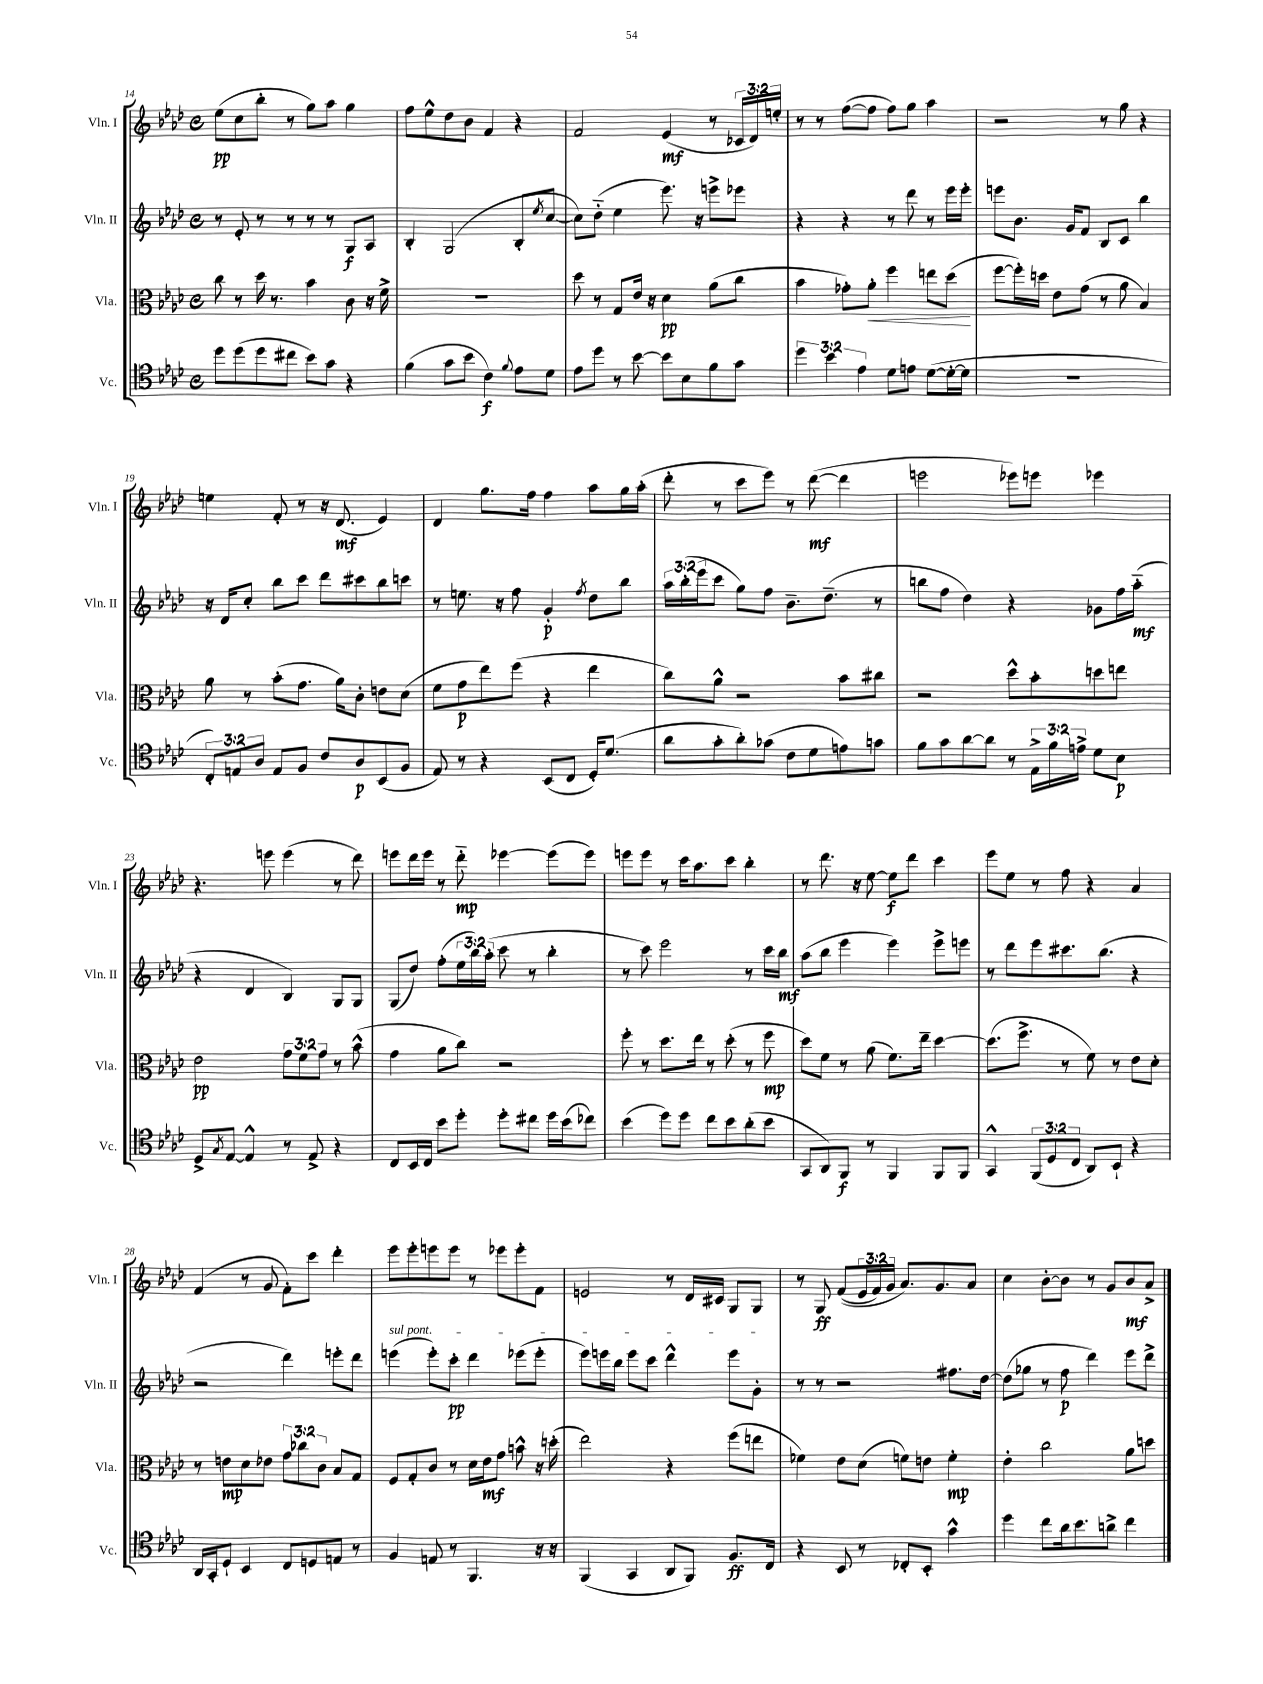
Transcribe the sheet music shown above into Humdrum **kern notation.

**kern	**dynam	**kern	**dynam	**kern	**dynam	**kern	**dynam
*part4	*part4	*part3	*part3	*part2	*part2	*part1	*part1
*staff4	*staff4	*staff3	*staff3	*staff2	*staff2	*staff1	*staff1
*I"Vc.	*	*I"Vla.	*	*I"Vln. II	*	*I"Vln. I	*
*I'Vc.	*	*I'Vla.	*	*I'Vln. II	*	*I'Vln. I	*
*clefC4	*	*clefC3	*	*clefG2	*	*clefG2	*
*k[b-e-a-d-]	*	*k[b-e-a-d-]	*	*k[b-e-a-d-]	*	*k[b-e-a-d-]	*
*M4/4	*	*M4/4	*	*M4/4	*	*M4/4	*
*met(c)	*	*met(c)	*	*met(c)	*	*met(c)	*
=14	=14	=14	=14	=14	=14	=14	=14
8dd-\L	.	8cc\	.	8r	.	(8ee-\L	pp
(8dd-\	.	8r	.	8e-'/	.	8cc\	.
8dd-\	.	16dd-\	.	8r	.	8bb-'\J	.
.	.	8.r	.	.	.	.	.
8cc#X\J	.	.	.	8r	.	8r	.
8b-\L)	.	4b-\	.	8r	.	8gg\L)	.
8g\J	.	.	.	8r	.	8aa-\J	.
4r	.	8c\	.	8G/L	f	4gg\	.
.	.	16r	.	8A-/J	.	.	.
.	.	16f^\	.	.	.	.	.
=15	=15	=15	=15	=15	=15	=15	=15
(4f\	.	1r	.	4B-'/	.	8ff\L	.
.	.	.	.	.	.	8ee-^^\	.
8g\L	.	.	.	(2G/	.	8dd-\	.
8b-\J	.	.	.	.	.	8b-\J	.
4c\)	f	.	.	.	.	4f/	.
8qqf/	.	.	.	.	.	.	.
8e-\L	.	.	.	8B-'/L	.	4r	.
.	.	.	.	8qee-/	.	.	.
8d-\J	.	.	.	[8cc/J	.	.	.
=16	=16	=16	=16	=16	=16	=16	=16
8e-\L	.	8dd-\	.	8cc\L])	.	2f/	.
8dd-\J	.	8r	.	(8dd-\J	.	.	.
8r	.	8G/L	.	4ee-\	.	.	.
[8b-\	.	16e-/Jk	.	.	.	.	.
.	.	16r	.	.	.	.	.
8b-\L]	.	4d-\	pp	8.eee-\)	.	(4e-/	mf
8B-\	.	.	.	.	.	.	.
.	.	.	.	16r	.	.	.
8f\	.	(8a-\L	.	8eeen^\L	.	8r	.
8g\J	.	8cc\J	.	8eee-X\J	.	24c-X/LL	.
.	.	.	.	.	.	24d-/)	.
.	.	.	.	.	.	24een'/JJ	.
=17	=17	=17	=17	=17	=17	=17	=17
6dd-\	.	4b-\	.	4r	.	8r	.
.	.	.	.	.	.	8r	.
6b-\	.	.	.	.	.	.	.
.	.	8g-X'\L)	.	4r	.	([8ff\L	.
6e-\	.	.	.	.	.	.	.
!	!	!	!LO:HP:b	!	!	!	!
.	.	8a-'\J	<	.	.	8ff\J]	.
8d-\L	.	4ff\	.	8r	.	8ff\L)	.
8en\J	.	.	.	8ddd-\	.	8gg\J	.
([8d-\L	.	8een\L	.	8r	.	4aa-\	.
16d-'\L_	.	(8dd-\J	.	16eee-\LL	.	.	.
16d-\JJ]	.	.	.	16eee-'\JJ	.	.	.
.	.	.	[	.	.	.	.
=18	=18	=18	=18	=18	=18	=18	=18
1r	.	[8ff\L	.	8eeen\L	.	2r	.
.	.	16ff'\L])	.	8.b-\J	.	.	.
.	.	16ddn\JJ	.	.	.	.	.
.	.	8e-\L	.	.	.	.	.
.	.	.	.	16g/KL	.	.	.
.	.	(8g\J	.	8f/J	.	.	.
.	.	8r	.	8B-/L	.	8r	.
.	.	8a-\	.	8c/J	.	8gg\	.
.	.	4B-/)	.	4bb-\	.	4r	.
!!LO:LB:g=z
=19	=19	=19	=19	=19	=19	=19	=19
12C'/L)	.	8a-\	.	16r	.	4een\	.
.	.	.	.	16d-/KL	.	.	.
12En/	.	.	.	.	.	.	.
.	.	8r	.	8cc'/J	.	.	.
12A-/J	.	.	.	.	.	.	.
8E/L	.	(8b-'\L	.	8bb-\L	.	8f'/	.
8F/J	.	8.g\J	.	8ccc\J	.	8r	.
8c/L	.	.	.	8ddd-\L	.	16r	.
.	.	16a-\KL)	.	.	.	(8.d-/	mf
8A-/	p	8c'\J	.	8ccc#X\	.	.	.
(8BB-/	.	8en\L	.	8bb-\	.	4e-/)	.
8F/J	.	(8d-\J	.	8cccn\J	.	.	.
=20	=20	=20	=20	=20	=20	=20	=20
8E-/)	.	8f\L	.	8r	.	4d-/	.
8r	.	8g\	p	8.een\	.	.	.
4r	.	8ee-\)	.	.	.	8.gg\L	.
.	.	.	.	16r	.	.	.
.	.	(8ff\J	.	8ff\	.	.	.
.	.	.	.	.	.	16ff\Jk	.
(8BB-/L	.	4r	.	4g'/	p	4ff\	.
8C/J	.	.	.	.	.	.	.
.	.	.	.	8qff/	.	.	.
16D-'/KL)	.	4ee-\	.	8dd-\L	.	8aa-\L	.
(8.d-/J	.	.	.	.	.	.	.
.	.	.	.	8bb-\J	.	16gg\L	.
.	.	.	.	.	.	(16aa-'\JJ	.
=21	=21	=21	=21	=21	=21	=21	=21
8a-\L	.	8cc\L)	.	24aa-\LL	.	8ddd-'\	.
.	.	.	.	(24bb-'\	.	.	.
.	.	.	.	24eee-\J	.	.	.
8g'\	.	8a-^^\J	.	8ccc\J	.	8r	.
8a-'\)	.	2r	.	8gg\L)	.	8ccc\L	.
(8g-X\J	.	.	.	8ff\J	.	8eee-\J)	.
8c\L	.	.	.	8.b-~\L	.	8r	.
8d-\	.	.	.	.	.	([8ddd-\	mf
.	.	.	.	(8.dd-~\J	.	.	.
8en\)	.	8b-\L	.	.	.	4ddd-\]	.
8gn\J	.	8cc#X\J	.	8r	.	.	.
=22	=22	=22	=22	=22	=22	=22	=22
8f\L	.	2r	.	8bbn\L	.	2eeen\	.
8g\	.	.	.	8ff\J	.	.	.
[8a-\	.	.	.	4dd-\)	.	.	.
8a-\J]	.	.	.	.	.	.	.
8r	.	8dd-^^\L	.	4r	.	8eee-X\L)	.
24E-^\LL	.	8b-'\	.	.	.	8eeen\J	.
24f\	.	.	.	.	.	.	.
24en^\JJ	.	.	.	.	.	.	.
8d-\L	.	8ddn\	.	8g-X\L	.	4eee-X\	.
8B-\J	p	8een\J	.	16ff\L	.	.	.
.	.	.	.	(16aa-\JJ	mf	.	.
!!LO:LB:g=z
=23	=23	=23	=23	=23	=23	=23	=23
8D-^/L	.	2e-\	pp	4r	.	4.r	.
8qG/	.	.	.	.	.	.	.
[8E-/J	.	.	.	.	.	.	.
4E-^^/]	.	.	.	4d-/	.	.	.
.	.	.	.	.	.	8eeen\	.
8r	.	12g\L	.	4B-/)	.	(4eee\	.
.	.	12f\	.	.	.	.	.
8E-^/	.	.	.	.	.	.	.
.	.	12g\J	.	.	.	.	.
4r	.	8r	.	8G/L	.	8r	.
.	.	(8b-^^\	.	8G/J	.	8ddd-\)	.
=24	=24	=24	=24	=24	=24	=24	=24
8C/L	.	4g\	.	(8G/L	.	8eeen\L	.
16BB-/L	.	.	.	8dd-/J)	.	16ddd-\L	.
16C/JJ	.	.	.	.	.	16eee\JJ	.
8b-\L	.	8a-\L	.	(8ff'\L	.	8r	.
8dd-'\J	.	8cc\J)	.	24ee-\L	.	8ddd-\	mp
.	.	.	.	24bb-\)	.	.	.
.	.	.	.	(24aa-'\JJ	.	.	.
8dd-'\L	.	2r	.	8ccc\	.	[4eee-X\	.
8cc#X\J	.	.	.	8r	.	.	.
16dd-\LL	.	.	.	4bb-'\	.	(8eee-\L]	.
(16b-\J	.	.	.	.	.	.	.
8cc-X\J)	.	.	.	.	.	8eee-\J)	.
=25	=25	=25	=25	=25	=25	=25	=25
(4b-\	.	8ff'\	.	8r	.	8eeen\L	.
.	.	8r	.	8ccc\)	.	8eee\J	.
8dd-\L)	.	8.dd-\L	.	2eee-\	.	8r	.
8dd-\J	.	.	.	.	.	16ccc\KL	.
.	.	16ee-\Jk	.	.	.	8.aa-\	.
8cc\L	.	8r	.	.	.	.	.
8b-\	.	(8dd-'\	.	.	.	8ccc\J	.
(8a-'\	.	8r	.	8r	.	4bb-'\	.
8b-\J	.	8ff\	mp	16ccc\LL	.	.	.
.	.	.	.	16bb-\JJ	mf	.	.
=26	=26	=26	=26	=26	=26	=26	=26
8GG/L	.	8dd-\L)	.	(8aa-\L	.	8r	.
8AA-/)	.	8f\J	.	8bb-\J	.	8.ddd-\	.
8FF/J	f	8r	.	4eee-\	.	.	.
.	.	.	.	.	.	16r	.
8r	.	(8a-\	.	.	.	[8ee-\	.
4FF/	.	8.f\L)	.	4eee-\)	.	8ee-\L]	f
.	.	.	.	.	.	8ddd-\J	.
.	.	16ee-~\Jk	.	.	.	.	.
8FF/L	.	[4dd-\	.	8eee-^\L	.	4ccc\	.
8FF/J	.	.	.	8eeen\J	.	.	.
=27	=27	=27	=27	=27	=27	=27	=27
4GG^^/	.	(8.dd-\L]	.	8r	.	8eee-\L	.
.	.	.	.	8ddd-\L	.	8ee-\J	.
.	.	8.ff^\J	.	.	.	.	.
(12FF/L	.	.	.	8eee-\	.	8r	.
12D-/	.	.	.	.	.	.	.
.	.	8r	.	8.ccc#X\	.	8ff\	.
12C/J	.	.	.	.	.	.	.
8AA-/L)	.	8f\)	.	.	.	4r	.
.	.	.	.	(8.bb-\J	.	.	.
8BB-`/J	.	8r	.	.	.	.	.
4r	.	8e-\L	.	4r	.	4a-/	.
.	.	8d-'\J	.	.	.	.	.
!!LO:LB:g=z
=28	=28	=28	=28	=28	=28	=28	=28
16AA-/LL	.	8r	.	2r	.	(4f/	.
16GG'/J	.	.	.	.	.	.	.
8D-`/J	.	8en\L	mp	.	.	.	.
4BB-/	.	8d-\	.	.	.	8r	.
.	.	8e-X\J	.	.	.	8g/	.
8C/L	.	12g\L	.	4ddd-\)	.	8f'\L)	.
.	.	12cc-X\	.	.	.	.	.
8Dn/	.	.	.	.	.	8ccc\J	.
.	.	12c\J	.	.	.	.	.
8En/J	.	8B-/L	.	8eeen'\L	.	4ddd-'\	.
8r	.	8G/J	.	8ddd-\J	.	.	.
=29	=29	=29	=29	=29	=29	=29	=29
!	!	!	!	!LO:TX:a:i:t=sul pont.	!	!	!
4F/	.	8F/L	.	(4eeen\	.	8eee-\L	.
.	.	8G'/	.	.	.	8eee-'\	.
8En/	.	8c/J	.	8eee'\L)	.	8eeen\	.
8r	.	8r	.	8ccc'\J	pp	8eee\J	.
4.FF/	.	16d-\LL	.	4ddd-\	.	8r	.
.	.	16e-\J	mf	.	.	.	.
.	.	8g\J	.	.	.	8eee-X\L	.
.	.	8bn^^\	.	(8eee-X\L	.	8eee-'\	.
16r	.	16r	.	8eee-'\J	.	8f\J	.
16r	.	(16ddn'\	.	.	.	.	.
=30	=30	=30	=30	=30	=30	=30	=30
(4FF/	.	2ee-\)	.	8eee-\L)	.	2en/	.
.	.	.	.	16eeen\L	.	.	.
.	.	.	.	16bb-\JJ	.	.	.
4GG/	.	.	.	8eee\L	.	.	.
.	.	.	.	8ccc\J	.	.	.
8AA-/L	.	4r	.	4ddd-^^\	.	8r	.
8FF/J)	.	.	.	.	.	16d-/LL	.
.	.	.	.	.	.	16c#X/JJ	.
8.F/L	ff	(8ff\L	.	8eee\L	.	8G/L	.
.	.	8een\J	.	8g'\J	.	8G/J	.
16C/Jk	.	.	.	.	.	.	.
=31	=31	=31	=31	=31	=31	=31	=31
4r	.	4f-X\)	.	8r	.	8r	.
.	.	.	.	8r	.	8G/	ff
8BB-/	.	8e-\L	.	2r	.	((8f/L	.
8r	.	(8d-\J	.	.	.	24e-/L	.
.	.	.	.	.	.	24f/)	.
.	.	.	.	.	.	24g/JJ	.
8C-X'/L	.	8fn\L)	.	.	.	8.a-/L)	.
8BB-'/J	.	8en\J	.	.	.	.	.
.	.	.	.	.	.	8.g/	.
4g^^\	.	4f'\	mp	8.ff#X\L	.	.	.
.	.	.	.	.	.	8a-/J	.
.	.	.	.	[16dd-\Jk	.	.	.
=32	=32	=32	=32	=32	=32	=32	=32
4dd-\	.	4e-'\	.	(8dd-\L]	.	4cc\	.
.	.	.	.	8gg-X\J	.	.	.
8cc\L	.	2cc\	.	8r	.	[8b-'\L	.
16a-\k	.	.	.	8ff\	p	8b-\J]	.
8.b-\	.	.	.	.	.	.	.
.	.	.	.	4ddd-\)	.	8r	.
8an^\J	.	.	.	.	.	8g/L	.
4cc\	.	8a-\L	.	8eee-\L	.	8b-/	mf
.	.	8ddn\J	.	8ddd-^\J	.	8a-^/J	.
==	==	==	==	==	==	==	==
*-	*-	*-	*-	*-	*-	*-	*-
